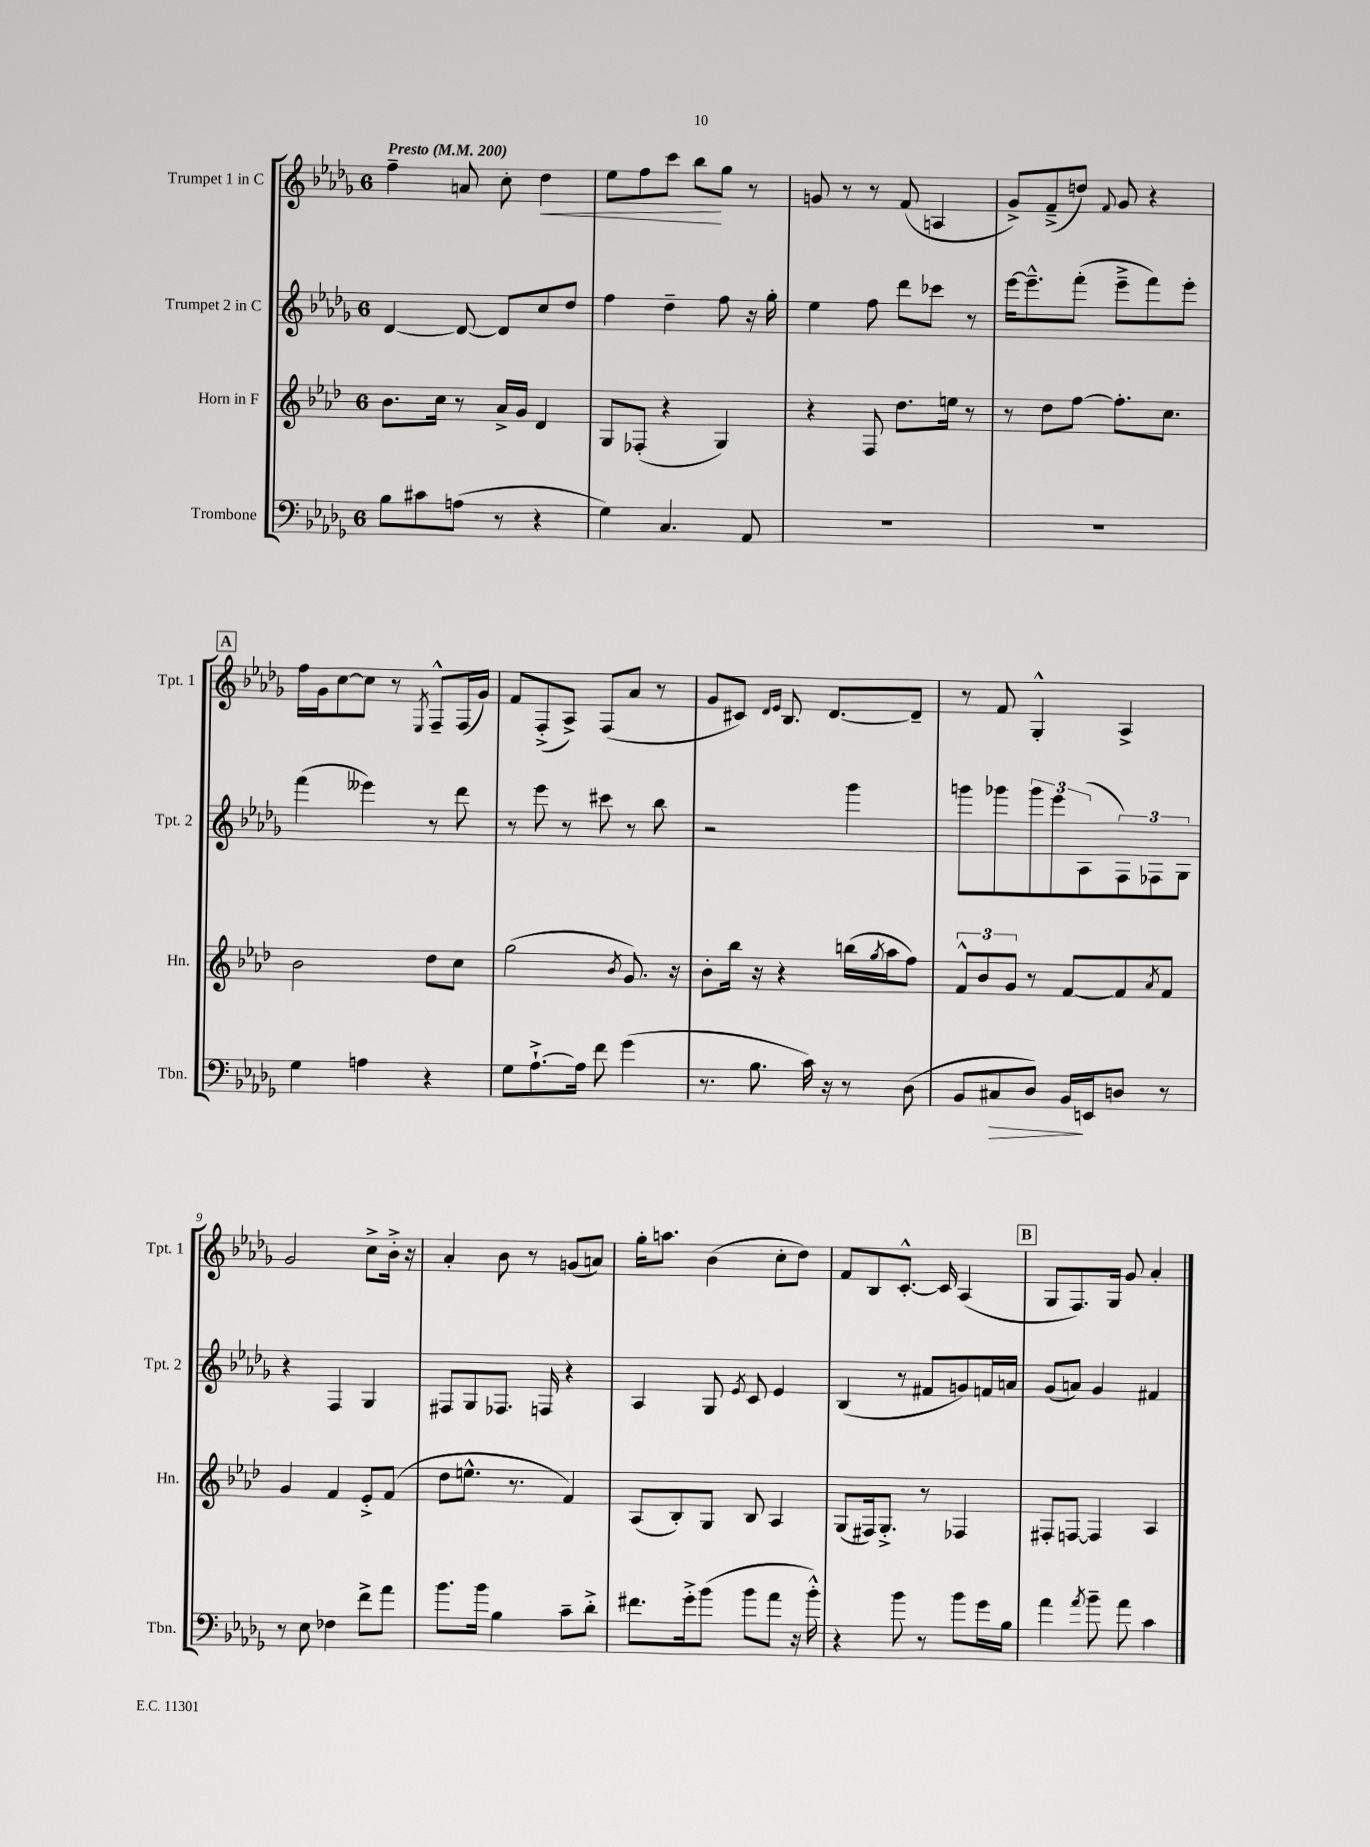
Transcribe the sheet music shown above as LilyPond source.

<<
\new StaffGroup <<
\new Staff = "s0" \with { instrumentName = "Trumpet 1 in C" shortInstrumentName = "Tpt. 1" } {
    \clef treble \key des \major \once \override Staff.TimeSignature.style = #'single-digit \time 6/8 \tempo "Presto" 4 = 200
    f''4-- a'8 c''8-. des''4\< |
    ees''8 f''8 c'''8 bes''8\! ges''8 r8 |
    g'8 r8 r8 f'8( a4 |
    ges'8->) f'8--->( d''8) \appoggiatura { f'8 } ges'8 r4 |
    \mark \markup { \box "A" } f''16 ges'16 c''8~ c''8 r8 \acciaccatura { ees8 } f8---^ f16( ges'16) |
    f'8 f8-.->( aes8->) f8( aes'8 r8 |
    ges'8 cis'8) \grace { des'16 ees'16 } bes8. des'8.~ des'8-- |
    r8 f'8 ges4-.-^ aes4-> |
    ges'2 c''8-> bes'16-.-> r16 |
    aes'4-. bes'8 r8 g'8( a'8) |
    ges''16-. a''8. bes'4( c''8-. des''8) |
    f'8 bes8 c'8.~-.-^ c'16 aes4( |
    \mark \markup { \box "B" } ges8 f8.) ges16 ges'8 aes'4-. \bar "|." |
}
\new Staff = "s1" \with { instrumentName = "Trumpet 2 in C" shortInstrumentName = "Tpt. 2" } {
    \clef treble \key des \major \once \override Staff.TimeSignature.style = #'single-digit \time 6/8
    des'4~ des'8~ des'8 c''8 des''8 |
    f''4 des''4-- f''8 r16 ges''16-. |
    ees''4 f''8 des'''8 ces'''8 r8 |
    ees'''16~ ees'''8.---^ f'''8-.( ees'''8---> f'''8) ees'''8-. |
    \mark \markup { \box "A" } f'''4( eeses'''4) r8 des'''8 |
    r8 ees'''8 r8 cis'''8 r8 bes''8 |
    r2 ges'''4 |
    g'''8 ges'''8 \tuplet 3/2 { ges'''8 ees'''8 aes8( } \tuplet 3/2 { f8) fes8 ges8 } |
    r4 f4 ges4 |
    fis8 ges8 fes8. f16 r4 |
    aes4 ges8 \acciaccatura { ees'8 } c'8 ees'4 |
    bes4( r8 fis'8 g'8) f'16 a'16 |
    \mark \markup { \box "B" } ges'8( a'8) ges'4 fis'4 \bar "|." |
}
\new Staff = "s2" \with { instrumentName = "Horn in F" shortInstrumentName = "Hn." } {
    \clef treble \key aes \major \once \override Staff.TimeSignature.style = #'single-digit \time 6/8
    bes'8. c''16 r8 aes'16-> g'16 des'4 |
    g8 fes8-.( r4 g4) |
    r4 f8 des''8. e''16 r8 |
    r8 des''8 f''8~ f''8.-. c''8. |
    \mark \markup { \box "A" } bes'2 des''8 c''8 |
    g''2( \acciaccatura { bes'8 } g'8.) r16 |
    bes'8-. bes''16 r16 r4 b''16( \acciaccatura { g''8 } aes''16 f''8) |
    \tuplet 3/2 { f'8-^ bes'8 g'8 } r8 f'8~ f'8 \acciaccatura { aes'8 } f'8 |
    g'4 f'4 ees'8-.-> f'8( |
    des''8 e''8.-^ r8. f'4) |
    aes8( bes8-.) g8 bes8 aes4 |
    g8( fis16) g8.-.-> r8 fes4 |
    \mark \markup { \box "B" } fis8-. f8~ f4 aes4 \bar "|." |
}
\new Staff = "s3" \with { instrumentName = "Trombone" shortInstrumentName = "Tbn." } {
    \clef bass \key des \major \once \override Staff.TimeSignature.style = #'single-digit \time 6/8
    bes8 cis'8 a8( r8 r4 |
    ges4) c4. aes,8 |
    R2. |
    R2. |
    \mark \markup { \box "A" } ges4 a4 r4 |
    ges8 aes8.~-!-> aes16 f'8 ges'4( |
    r8. bes8. c'16) r16 r8 des8( |
    bes,8 cis8\> des8) bes,16\! e,16 d8 r8 |
    r8 ees8 fes4 f'8-> aes'8 |
    bes'8. bes'16 bes4 c'8-- des'8-.-> |
    fis'8. ges'16-.-> bes'8( bes'8 aes'8 r16 bes'16-.-^) |
    r4 bes'8 r8 bes'8 ges'16 bes16 |
    \mark \markup { \box "B" } aes'4 \acciaccatura { aes'8 } bes'8-- aes'8 c'4 \bar "|." |
}
>>
>>
